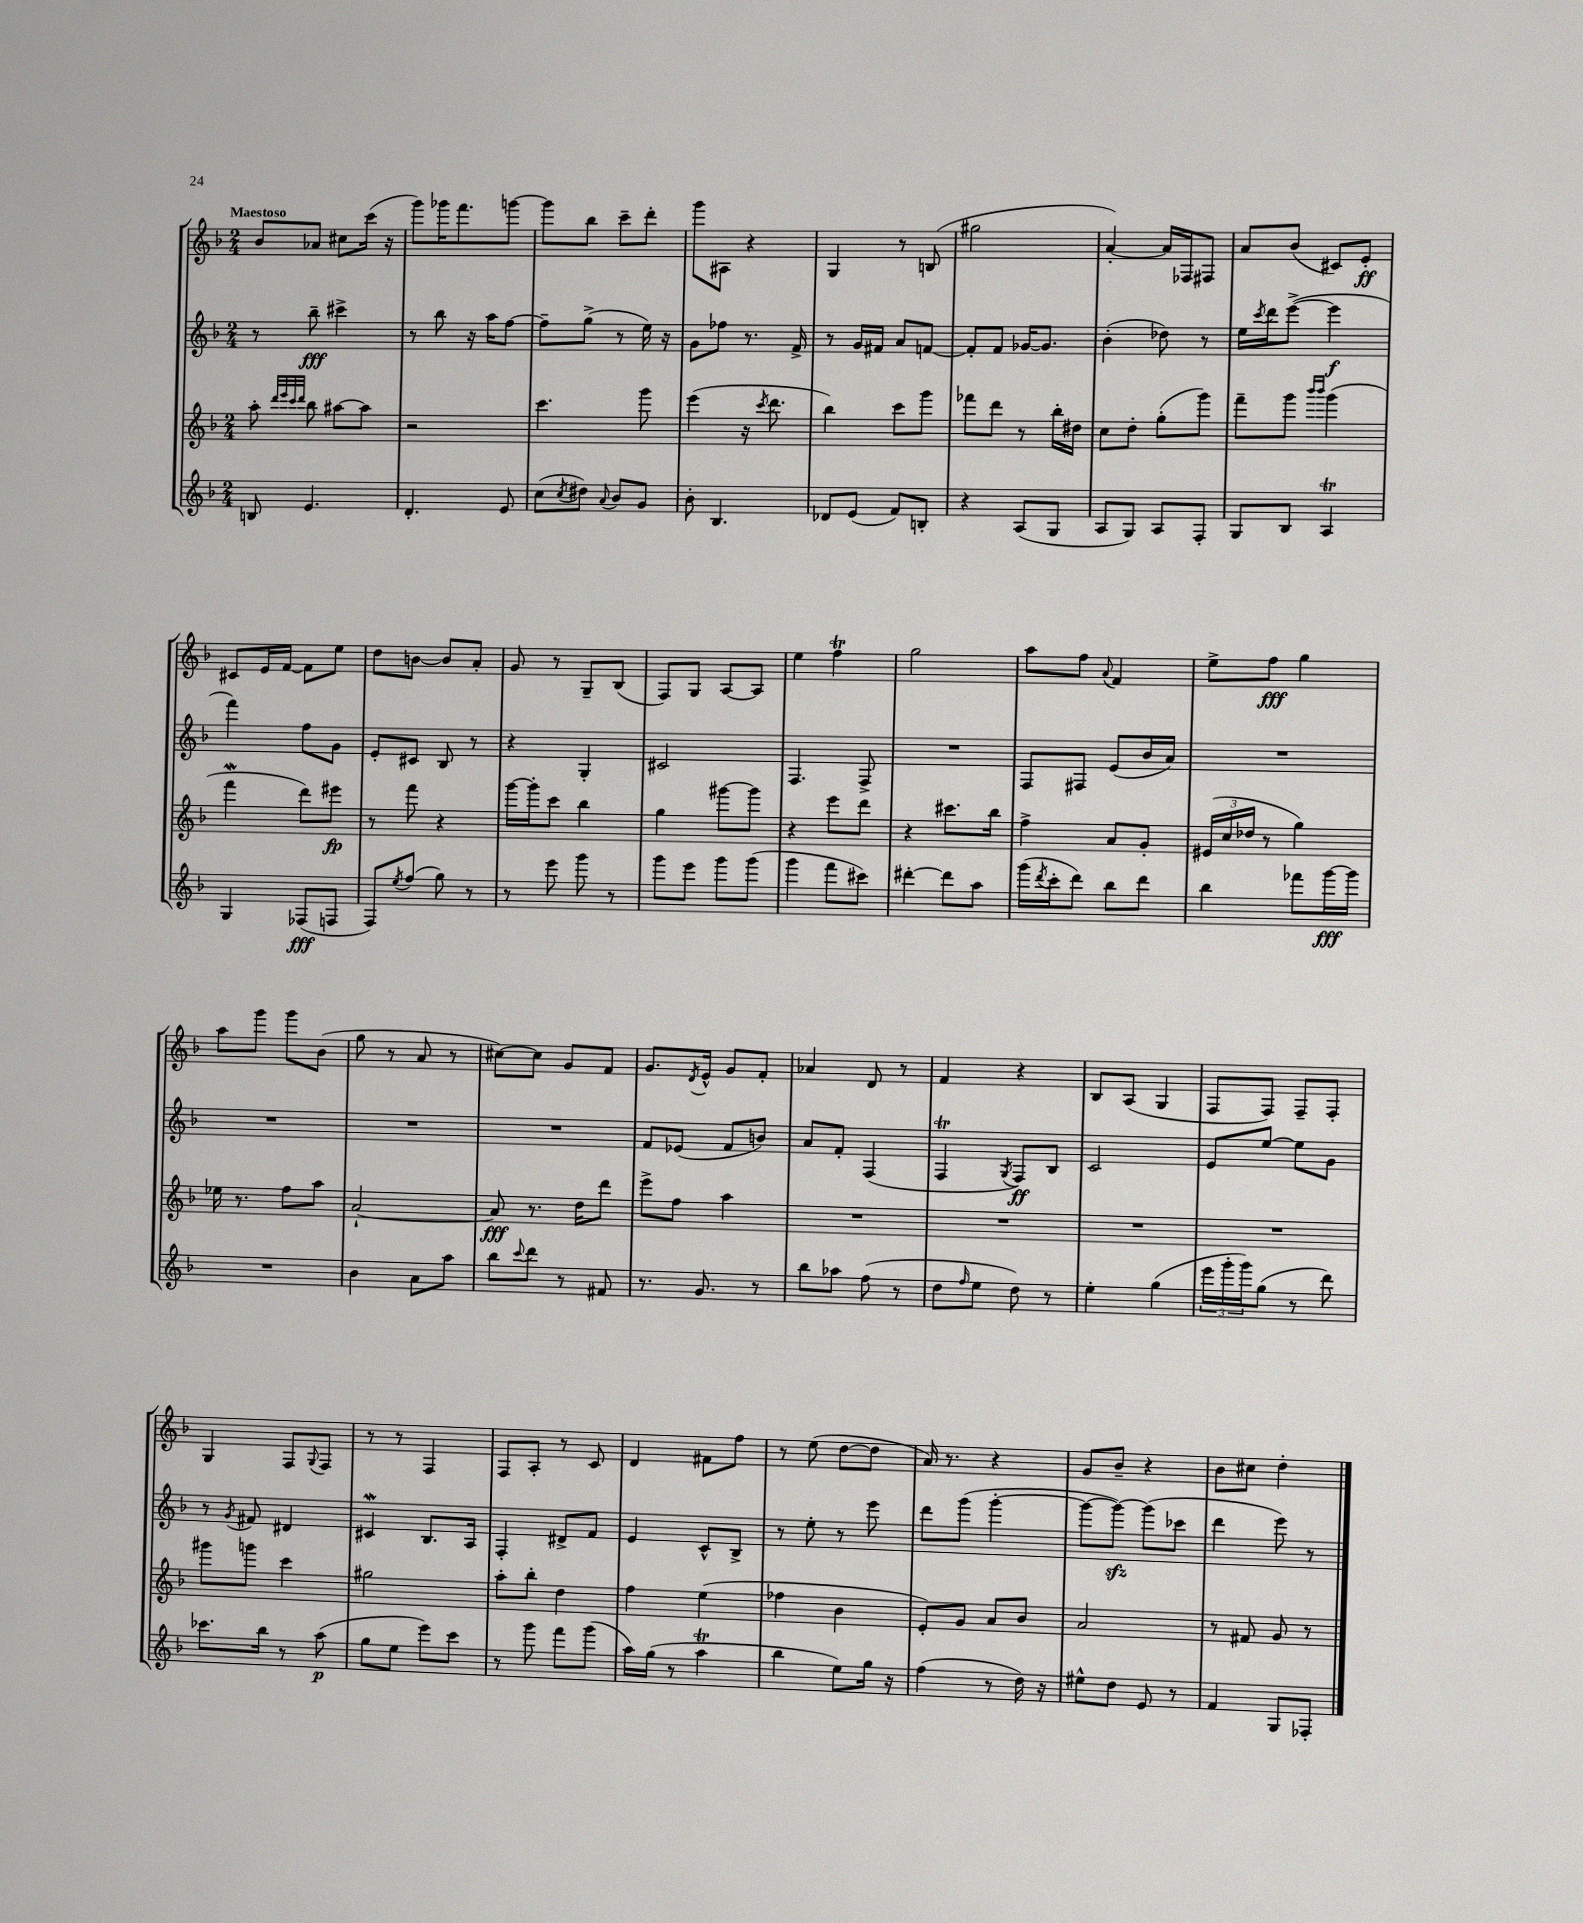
<<
\new StaffGroup <<
\new Staff = "s0" {
    \clef treble \key f \major \numericTimeSignature \time 2/4 \tempo "Maestoso"
    bes'8 aes'8 cis''8 c'''16( r16 |
    g'''8) ges'''16 f'''8. g'''8~ |
    g'''8 bes''8 c'''8-- d'''8-. |
    g'''8 ais8 r4 |
    g4 r8 b8( |
    gis''2 |
    a'4~-.) a'16 fes16 fis8 |
    a'8 bes'8( cis'8) e'8-.\ff |
    cis'8 e'16 f'16~ f'8 e''8 |
    d''8 b'8~ b'8 a'8-. |
    g'8 r8 g8-- bes8( |
    f8) g8 a8~ a8 |
    e''4 f''4\trill |
    g''2 |
    a''8 f''8 \appoggiatura { a'8 } f'4 |
    e''8-> f''8\fff g''4 |
    a''8 g'''8 g'''8 bes'8( |
    g''8 r8 a'8 r8 |
    cis''8~) cis''8 g'8 f'8 |
    g'8. \acciaccatura { d'8 } e'16-^ g'8 f'8-. |
    aes'4 d'8 r8 |
    f'4 r4 |
    bes8 a8( g4 |
    f8 f8) f8-- f8-. |
    g4 f8 \appoggiatura { g8 } f8 |
    r8 r8 f4 |
    f8 a8-. r8 c'8 |
    d'4 fis'8 f''8 |
    r8 e''8( d''8~ d''8 |
    a'16) r8. r4 |
    g'8 bes'8-- r4 |
    bes'8 cis''8 d''4-. \bar "|." |
}
\new Staff = "s1" {
    \clef treble \key f \major \numericTimeSignature \time 2/4
    r8 bes''8--\fff cis'''4-> |
    r8 bes''8 r16 a''16 f''8~ |
    f''8-- g''8->( r8 e''16) r16 |
    g'8 fes''8 r8. f'16-> |
    r8 g'16 fis'16 a'8 f'8~ |
    f'8-. f'8 ges'16~ ges'8. |
    bes'4-.( des''8) r8 |
    e''16 \acciaccatura { c'''8 } d'''16 e'''8~->( e'''4\f |
    f'''4) f''8 g'8 |
    e'8-. cis'8 bes8 r8 |
    r4 g4-. |
    cis'2 |
    f4. f8-> |
    R2 |
    f8 fis8 e'8( bes'16 a'16) |
    R2 |
    R2 |
    R2 |
    R2 |
    f'8 ees'8( f'8 b'8) |
    a'8 f'8-. f4( |
    f4\trill \acciaccatura { g8 } f8\ff) bes8 |
    c'2 |
    e'8 e''8~ e''8 g'8 |
    r8 \acciaccatura { g'8 } fis'8 dis'4 |
    cis'4\mordent bes8. a16 |
    f4-. dis'8-> f'8 |
    e'4 c'8-^ bes8-> |
    r8 e''8-. r8 e'''8 |
    d'''8 g'''8( g'''4~-. |
    g'''8~ g'''8~\sfz) g'''8( ces'''8 |
    d'''4 e'''8) r8 \bar "|." |
}
\new Staff = "s2" {
    \clef treble \key f \major \numericTimeSignature \time 2/4
    a''8-. \grace { d'''32 e'''32 c'''32 d'''32 } bes''8 ais''8~ ais''8 |
    r2 |
    c'''4. g'''8 |
    e'''4( r16 \acciaccatura { c'''8 } d'''8. |
    bes''4) c'''8 g'''8 |
    fes'''8 d'''8 r8 bes''16-. dis''16 |
    c''8 d''8-. g''8-.( g'''8) |
    f'''8-- g'''8 \grace { bes'''16 bes'''16 } g'''4( |
    f'''4\mordent d'''8) eis'''8\fp |
    r8 f'''8 r4 |
    g'''16~ g'''16-. c'''8 bes''4 |
    g''4 gis'''8~ gis'''8 |
    r4 e'''8 d'''8 |
    r4 cis'''8. bes''16 |
    f''4-> a'8 g'8-. |
    \tuplet 3/2 { eis'16( c''16 des''16 } r8 g''4) |
    ees''16 r8. f''8 a''8 |
    a'2~-! |
    a'8\fff r8. d''16 d'''8 |
    e'''8-> f''8 a''4 |
    R2 |
    R2 |
    R2 |
    R2 |
    gis'''8 g'''8 c'''4 |
    gis''2 |
    a''8-. bes''8-. d''4 |
    f''4 e''4( |
    fes''4 bes'4 |
    e'8-.) g'8 a'8 bes'8 |
    a'2 |
    r8 fis'8 g'8 r8 \bar "|." |
}
\new Staff = "s3" {
    \clef treble \key f \major \numericTimeSignature \time 2/4
    b8 e'4. |
    d'4.-. e'8 |
    c''8( \acciaccatura { c''8 } dis''8) \appoggiatura { a'8 } bes'8 g'8 |
    bes'8-. bes4. |
    des'8 e'8( f'8) b8-. |
    r4 a8( g8 |
    a8 g8) a8 f8-. |
    g8 bes8 a4\trill |
    g4 fes8\fff( f8 |
    f8) \acciaccatura { e''8 } f''8( g''8) r8 |
    r8 e'''8 g'''8 r8 |
    g'''8 e'''8 g'''8 g'''8( |
    g'''4 f'''8 cis'''8) |
    dis'''4~-. dis'''8 a''8 |
    g'''16( \acciaccatura { d'''8 } c'''16-. d'''8) bes''8 d'''8 |
    bes''4 fes'''8 g'''16~\fff g'''16 |
    R2 |
    bes'4 a'8 a''8 |
    bes''8 \appoggiatura { c'''8 } d'''8 r8 fis'8 |
    r8. g'8. r8 |
    bes''8 aes''8 f''8( r8 |
    d''8 \grace { f''16 } e''8 d''8) r8 |
    e''4-. g''4( |
    \tuplet 3/2 { e'''16 g'''16-. g'''16) } g''8( r8 d'''8) |
    ces'''8. bes''16 r8 a''8\p( |
    g''8 e''8 e'''8) c'''8 |
    r8 g'''8 f'''8 g'''8( |
    a''16) g''16( r8 a''4\trill |
    bes''4 e''8) g''16 r16 |
    f''4( r8 d''16) r16 |
    eis''8-^ d''8 e'8 r8 |
    f'4 g8 fes8-. \bar "|." |
}
>>
>>
\layout { \context { \Score \remove "Bar_number_engraver" } }
